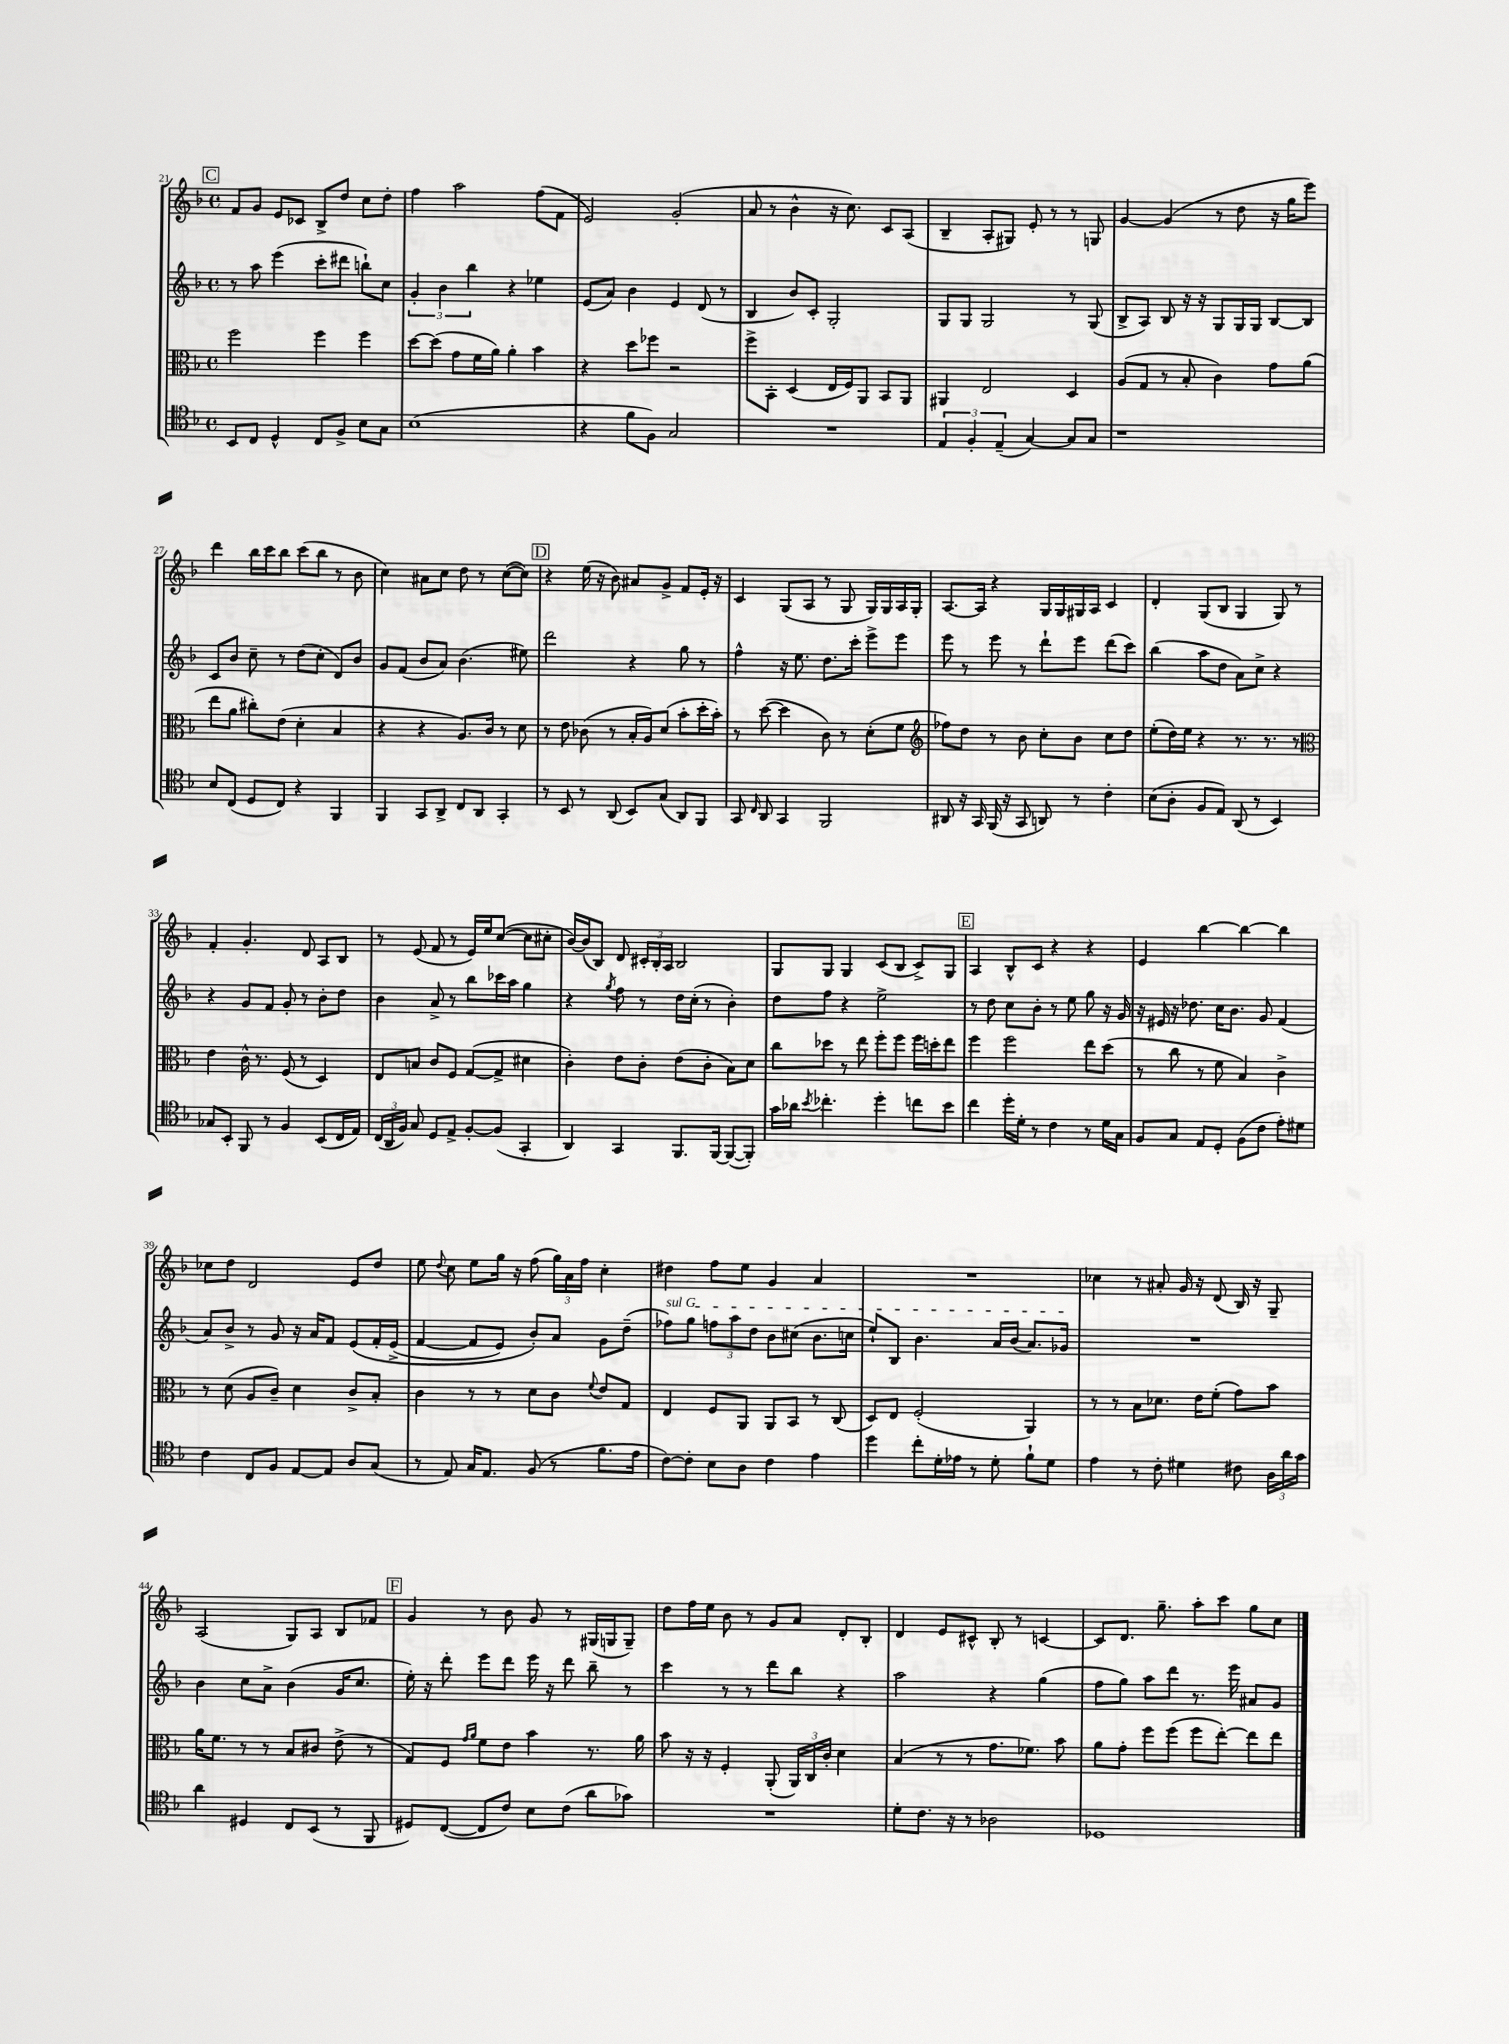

**kern	**kern	**kern	**kern
*staff4	*staff3	*staff2	*staff1
*clefC4	*clefC3	*clefG2	*clefG2
*k[b-]	*k[b-]	*k[b-]	*k[b-]
*M4/4	*M4/4	*M4/4	*M4/4
*met(c)	*met(c)	*met(c)	*met(c)
8BB-/L	2ff\	8r	8f/L
8C/J	.	8aa\	8g/J
4D^^/	.	(4eee\	8e/L
.	.	.	8c-/J
8C/L	4ff\	8ccc'\L	8B-^/L
8F^/J	.	8ddd#\J	8dd/J
8B-\L	4ff\	8bb`\L)	8cc\L
8G\J	.	8cc\J	8dd'\J
=	=	=	=
(1B-	[8dd\L	6g'/	4ff\
.	(8dd\]J	.	.
.	.	6b-\	.
.	8g\L	.	2aa\
.	.	6bb-\	.
.	16f\L	.	.
.	16a\JJ)	.	.
.	4a'\	4r	.
.	4b-\	4ee-\	(8ff\L
.	.	.	8f\J
=	=	=	=
4r	4r	(8e/L	2e/)
.	.	8a/J)	.
8f\L	8dd\L	4b-\	.
8F\J)	8ff-\J	.	.
2G/	2r	4e/	(2g'/
.	.	(8d/	.
.	.	8r	.
=	=	=	=
1r	8ff^\L	4B-/	8a/
.	8BB-'\J	.	8r
.	(4D/	8b-/L)	4b-^^\
.	.	8c'/J	.
.	16E/LL	2G'/	16r
.	16F/J)	.	8.cc\)
.	8AA/J	.	.
.	8BB-/L	.	8c/L
.	8AA/J	.	(8A/J
=	=	=	=
6E/	4AA#/	8G/L	4B-~/
.	.	8G/J	.
6F'/	.	.	.
.	2E/	2G/	8A'/L
(6E~/	.	.	.
.	.	.	8G#/J)
[4G/)	.	.	8e'/
.	.	.	8r
8G/]L	4D/	8r	8r
8G/J	.	(8G/	8G/
=	=	=	=
1r	(8A/L	8B-^/L	[4g/
.	8G/J	8A/J)	.
.	8r	8B-/	(4g/]
.	8B-'/	16r	.
.	.	16r	.
.	4c\)	8G/L	8r
.	.	16G/L	8dd\
.	.	16G/JJ	.
.	8g\L	[8B-/L	16r
.	.	.	16gg\LK
.	(8a\J	8B-/]J	8eee\J)
=	=	=	=
8B-/L	8ee\L	8c/L	4ddd\
(8C/J	8a\J	8b-/J	.
8D/L	8cc#'\L)	8cc~\	16bb-\LL
.	.	.	16ccc\J
8C/J)	(8e\J	8r	8bb-\J
4r	4d'\	(8dd\L	(8ccc\L
.	.	8cc'\J	8bb-\J
4FF/	4B-/	8d/L)	8r
.	.	8b-/J	8b-\
=	=	=	=
4FF/	4r	8g/L	4cc\)
.	.	(8f/J	.
8GG/L	4r	8b-/L	8a#\L
8AA^/J	.	8a/J)	8cc\J
8C/L	8.A/L)	(4.b-\	8dd\
8AA/J	.	.	8r
.	16c/Jk	.	.
4GG'/	8r	.	([8cc\L
.	8d\	8ee#\)	8cc\]J)
=	=	=	=
8r	8r	2ddd\	4r
8BB-/	8e\	.	.
8r	(8c-\	.	(16ee\
.	.	.	16r
(8AA/	8r	.	8b-\)
8BB-/L)	16B-'/LL	4r	8a#/L
.	16A/J)	.	.
(8G/J	(8d/J	.	8g^/J
8AA/L)	8b-'\L	8gg\	8f/L
8FF/J	16dd'\L	8r	16e'/Jk
.	16b-'\JJ)	.	16r
=	=	=	=
8GG/	8r	4ff^^\	4c/
16qqC/	.	.	.
8AA/	([8dd\	.	.
4GG/	4dd\]	16r	(8G/L
.	.	8.ee\	.
.	.	.	8A/J
2FF/	8c\)	8.dd\L	8r
.	8r	.	8G/
.	.	16ccc'\Jk	.
.	(8d'\L	8eee^\L	16G/LL)
.	.	.	16G/
.	8f\J	8eee\J	16A/
.	.	.	16G'/JJ
=	=	=	=
*	*clefG2	*	*
8AA#/	8ff-\L)	8eee\	[8.A/L
16r	8dd\J	8r	.
16GG/	.	.	16A/]Jk
(16FF/	8r	8eee\	4r
16r	.	.	.
8GG/	8b-\	8r	.
8AA/)	8cc'\L	8ddd`\L	16G/LL
.	.	.	16G/
8r	8b-\J	8eee\J	16G#/
.	.	.	16A/JJ
4c'\	8cc\L	(8ddd\L	4c/
.	8dd\J	8ccc\J)	.
=	=	=	=
(8B-\L	(8ee'\L	(4bb-\	4d'/
8A'\J	16dd\L)	.	.
.	16ee\JJ	.	.
8F/L	4r	8aa\L	(8G/L
8E/J)	.	8dd\J	8B-/J
(8AA/	8.r	8a\L)	4G/
8r	.	8cc^\J	.
.	8.r	.	.
4BB-/)	.	4r	8G/)
.	8r	.	8r
=	=	=	=
*	*clefC3	*	*
8G-/L	4e\	4r	4f'/
8BB-'/J	.	.	.
8FF/	16c^^\	8g/L	4.g'/
.	8.r	.	.
8r	.	8f/J	.
4F/	(8F/	8g'/	.
.	8r	8r	8d/
(8BB-/L	4D/)	8b-'\L	8A/L
16C/L	.	8dd\J	8B-/J
16E/JJ)	.	.	.
=	=	=	=
(24C/LL	8E/L	4b-\	8r
24AA/	.	.	.
24F/JJ)	.	.	.
8G/	8B/J	.	(8e/
8D/L	8c/L	8a^/	8f/
8E^/J	8F/J	8r	8r
[8F'/L	([8G/L	8bb-\L	16e/LL)
.	.	.	16ee/J
(8F/]J	8G^/]J	16ccc-\L	([8cc/J
.	.	16aa\JJ	.
4GG'/	4d#\	4gg\	8cc\]L
.	.	.	8cc#'\J
=	=	=	=
4AA/)	4c'\)	4r	[16b-/LL)
.	.	.	(16b-/]J
.	.	.	8B-/J)
.	.	8qgg/	.
4GG/	8e\L	8ff\	8d/
.	8c'\J	8r	24c#'/LL
.	.	.	24B-'/
.	.	.	24A/JJ
8.FF/L	(8e\L	16dd\LL	2B-/
.	.	(16cc'\JJ	.
.	8c'\J	8r	.
[16FF/Jk	.	.	.
(8FF/_L	8B-\L)	4b-'\)	.
8FF'/]J)	8d\J	.	.
=	=	=	=
16g\LL	8cc\L	8dd\L	8G/L
16a-\JJ	.	.	.
8qb-/	.	.	.
4.cc-'\	8dd-\J	8ff\J	8G/J
.	8r	4r	4G/
.	8ee\	.	.
4dd'\	8ff'\L	2ee^\	(8c/L
.	8ff\J	.	8B-/J
8cc\L	16ff\LL	.	8c^/L)
.	16dd'\J	.	.
8b-\J	8ee\J	.	8G/J
=	=	=	=
4cc\	4ff\	8r	4A/
.	.	8dd\	.
16dd'\LL	2ff\	8cc\L	8B-^^/L
16d'\JJ	.	.	.
8r	.	8b-'\J	8c/J
4c\	.	8r	4r
.	.	8ee\	.
8r	8ee\L	8gg\	4r
16d\LL	(8dd\J	16r	.
16G\JJ	.	16g/	.
=	=	=	=
8F/L	8r	16r	4e/
.	.	16e#/	.
8G/J	8cc\	16r	.
.	.	8.dd-\	.
8E/L	8r	.	[4bb-\
8D'/J	8f\	16cc\LK	.
.	.	8.b-\J	.
(8F\L	4B-/)	.	4bb-\_
8c\J	.	8g/	.
8e'\L)	4c^\	(4f/	4bb-\]
8d#\J	.	.	.
=	=	=	=
4c\	8r	8a/L)	8cc-\L
.	(8d\	8b-^/J	8dd\J
8C/L	8A/L	8r	2d/
8F/J	8c~/J)	8g/	.
[8E/L	4d\	16r	.
.	.	16a/LK	.
8E/]J	.	8f/J	.
8A/L	8c^/L	&(8e/L	8e/L
(8G/J	8B-'/J	16f'/L	8dd/J
.	.	(16e^/JJ	.
=	=	=	=
8r	4c\	[4f/	8ee\
.	.	.	8qqdd/
8E/)	.	.	8cc\
16G/LK	8r	8f/]L	8ee\L
8.E/J	.	.	.
.	8r	8e/J)	16gg\Jk
.	.	.	16r
(8F/	8d\L	8b-'/L&)	(8ff\
8r	8c\J	8a/J	24gg\LL)
.	.	.	24a\
.	.	.	24ff\JJ
.	8qqf/	.	.
8.f\L	8e/L	8g\L	4cc'\
.	8G/J	(8dd~\J	.
16e\Jk	.	.	.
=	=	=	=
[8c\L)	4E/	8ff-\L)	4dd#\
8c'\]J	.	8gg\J	.
8B-\L	8F/L	12ff\L	8ff\L
.	.	12aa\	.
8A\J	8AA/J	.	8ee\J
.	.	12dd\J	.
4c\	8AA/L	8b-\L	4g/
.	8BB-/J	(8cc#\J	.
4e\	8r	8.b-\L	4a/
.	(8C/	.	.
.	.	16cc\Jk	.
=	=	=	=
4dd\	8D/L)	8ee`/L)	1r
.	8E/J	8B-/J	.
8cc'\L	(2F'/	4.b-\	.
16d'\L	.	.	.
16e-\JJ	.	.	.
8r	.	.	.
8d'\	.	16a/LL	.
.	.	(16b-/JJ	.
8f`\L	4AA/)	8.a/L)	.
8d\J	.	.	.
.	.	16g-/Jk	.
=	=	=	=
4e\	8r	1r	4cc-\
.	8r	.	.
8r	8B-\L	.	8r
8c'\	8.d-\J	.	8a#'/
4d#\	.	.	16g/
.	16e\LK	.	16r
.	(8f'\J	.	(8d/
8c#\	8g\L)	.	16B-/)
.	.	.	16r
24A\LL	8b-\J	.	8G~/
24a\	.	.	.
24g\JJ	.	.	.
=	=	=	=
4a\	16a\LK	4b-\	(2A/
.	8.f\J	.	.
4D#/	8r	8cc\L	.
.	8r	8a^\J	.
8C/L	8B-/L	(4b-\	8G/L)
(8BB-/J	8c#/J	.	8A/J
8r	(8e^\	16g/LK	8B-/L
.	.	8.cc/J	.
8FF/	8r	.	8f-/J
=	=	=	=
8D#/L)	8G/L)	16ee'\)	4g/
.	.	16r	.
([8C/J	8F/J	8ddd'\	.
.	16qqg/LL	.	.
.	16qqa/JJ	.	.
8C/]L	8f\L	8eee\L	8r
8c/J)	8e\J	8ddd\J	8b-\
8B-\L	4b-\	16eee\	8g/
.	.	16r	.
(8c\J	.	8ddd\	8r
8a\L	8.r	8bb-~\	(16G#/LL
.	.	.	16G/J
8g-\J)	.	8r	8G~/J)
.	16a\	.	.
=	=	=	=
1r	8b-\	4ccc\	8dd\L
.	16r	.	16ff\L
.	16r	.	16ee\JJ
.	4F'/	8r	8b-\
.	.	8r	8r
.	(8AA'/	8ddd\L	8g/L
.	24AA/LL)	8bb-\J	8a/J
.	24C/	.	.
.	24c'/JJ	.	.
.	4d\	4r	8d'/L
.	.	.	8B-'/J
=	=	=	=
8d'\L	(4B-/	2aa\	4d/
8.c\J	.	.	.
.	8r	.	8e/L
16r	.	.	.
8r	8r	.	8c#^^/J
2A-\	8.g\L	4r	8B-'/
.	.	.	8r
.	8.f-\J)	.	.
.	.	(4gg\	[4c/
.	8b-\	.	.
=	=	=	=
1D-	8a\L	8ff\L	8c/]L
.	8g'\J	8gg\J)	8.d/J
.	8ff\L	8aa\L	.
.	.	.	8.gg~\
.	(8ff\J	8ddd\J	.
.	8ff\L	8.r	8aa'\L
.	[8ee'\J)	.	8ccc\J
.	.	16eee\	.
.	8ee\]L	8a#/L	8gg\L
.	8ee\J	8g/J	8cc\J
==	==	==	==
*-	*-	*-	*-
